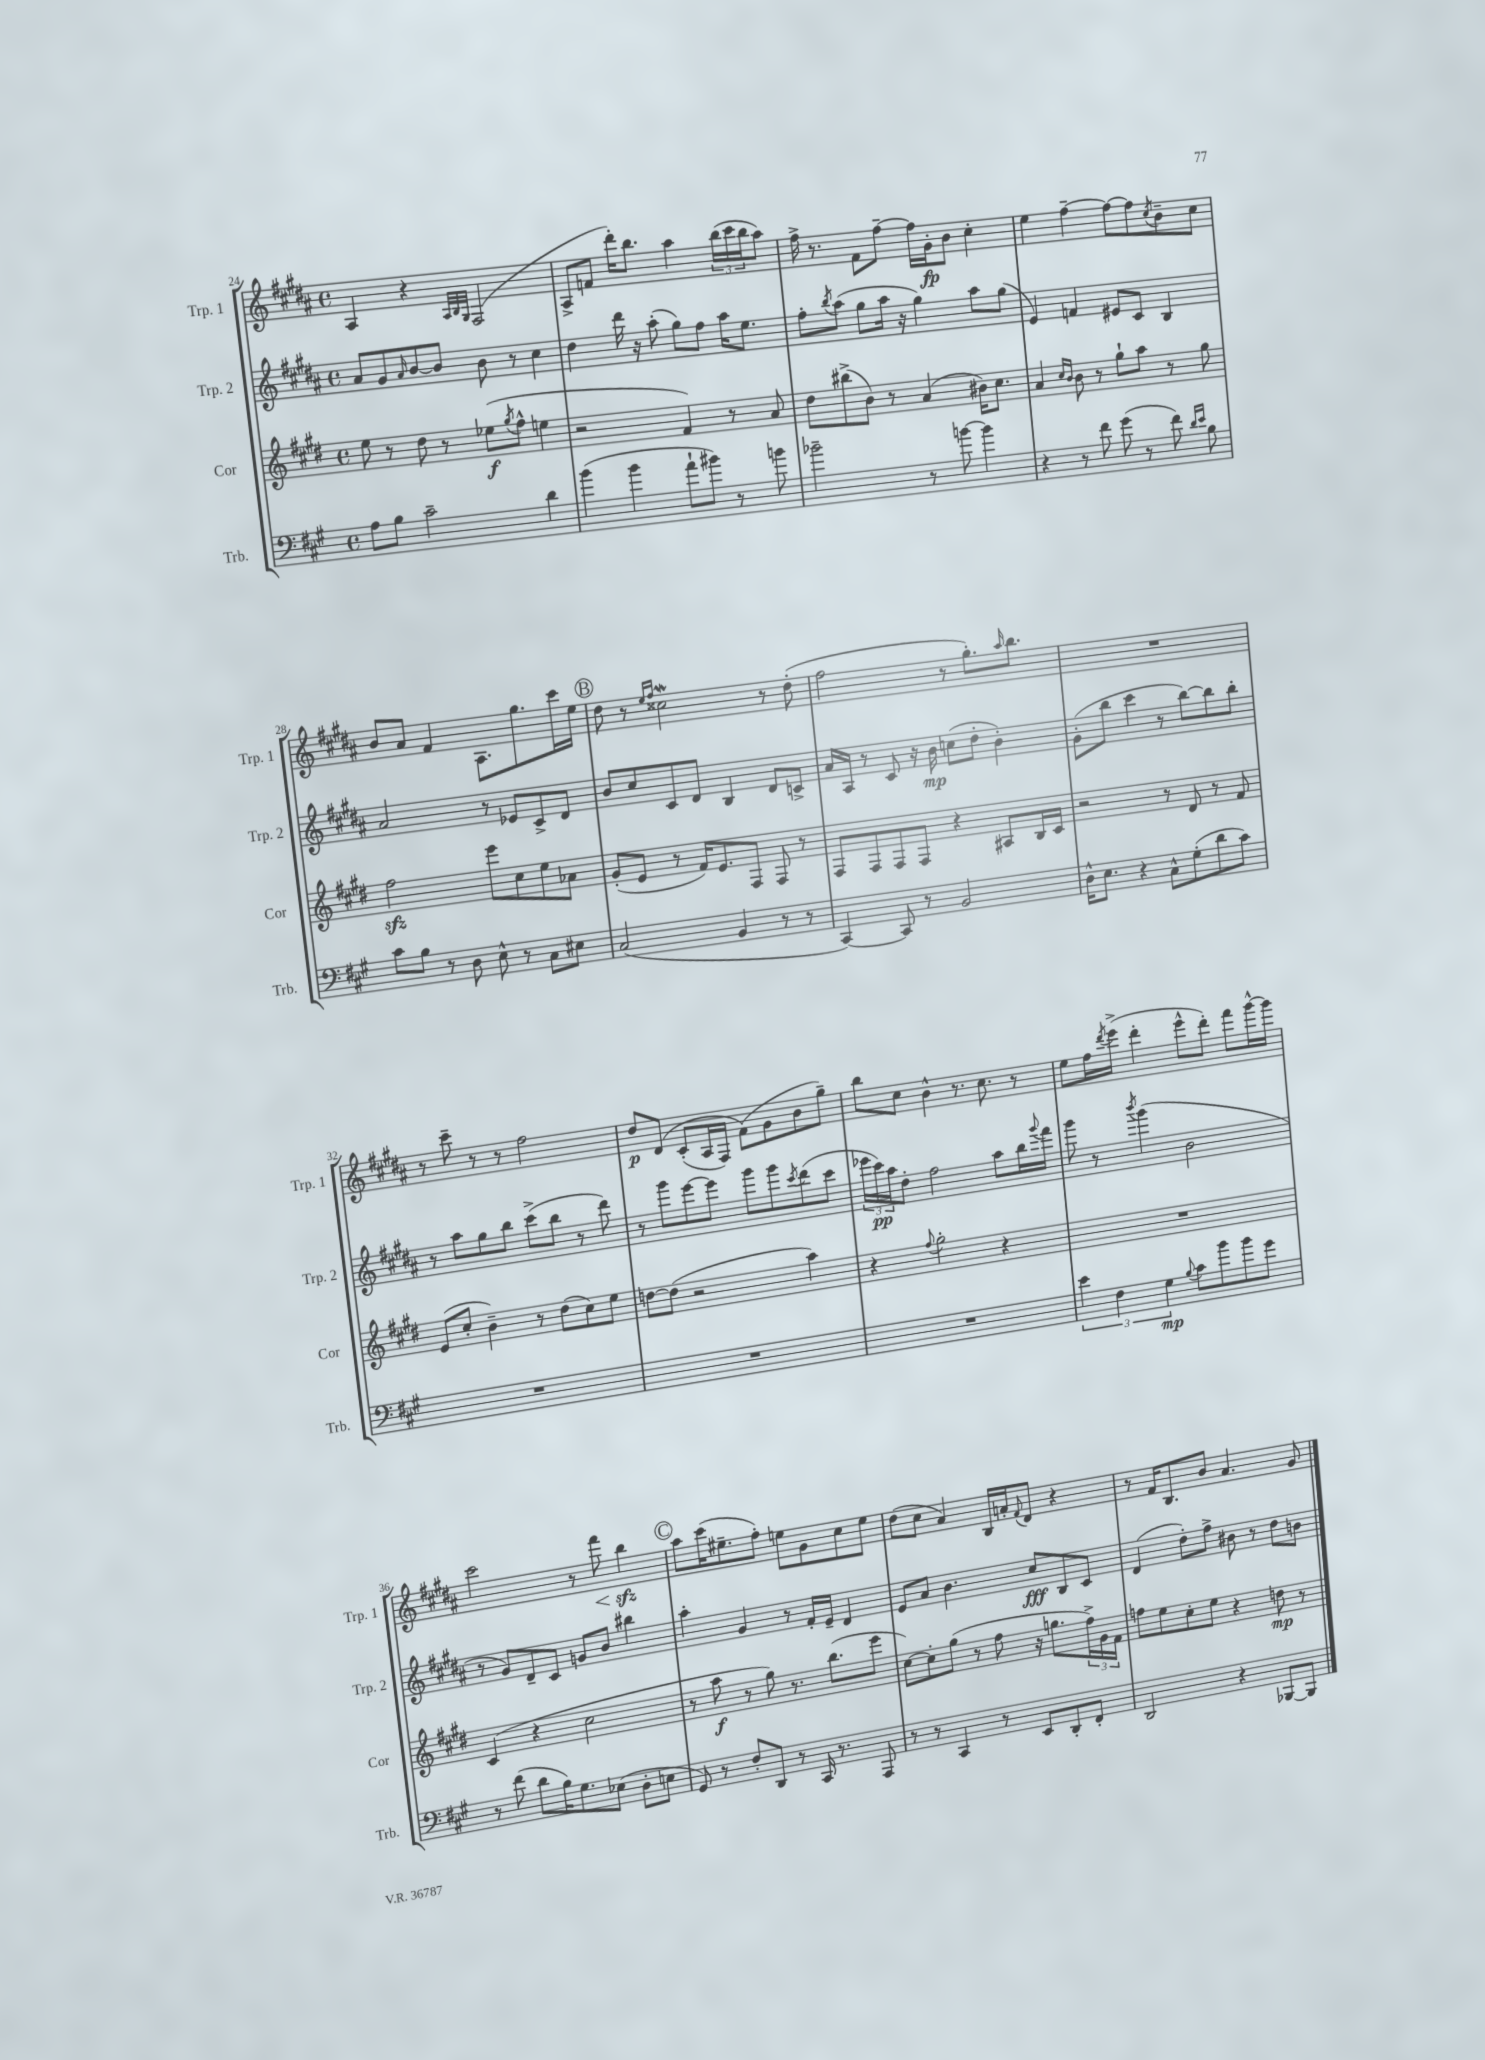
<<
\new StaffGroup <<
\new Staff = "s0" \with { instrumentName = "Trp. 1" shortInstrumentName = "Trp. 1" } {
    \clef treble \key b \major \defaultTimeSignature \time 4/4
    ais4 r4 \grace { ais32 b32 gis32 } fis2( |
    ais8-> f'8 dis'''16-.) b''8. ais''4 \tuplet 3/2 { b''16( cis'''16 b''16 } ais''8) |
    fis''16-> r8. fis'8 fis''8~-- fis''16 gis'16-.\fp b'8 cis''4-. |
    e''4 fis''4~-- fis''8~ fis''8 \acciaccatura { cis''8 } b'8-- cis''8 |
    b'8 ais'8 fis'4 ais8. gis''8. cis'''16 e''16 |
    \mark \markup { \circle "B" } dis''8 r8 \grace { e''16 fis''16 } cisis''2\mordent r8 dis''8-.( |
    fis''2 r8 gis''8.-.) \grace { ais''16 } b''8. |
    R1 |
    r8 cis'''8-- r8 r8 fis''2 |
    dis''8\p dis'8\( cis'8-.( ais16 fis16) fis'8(\) gis'8 b'8 gis''8--) |
    b''8 cis''8 b'4-^ r8. cis''8. r8 |
    e''8 fis''16 \acciaccatura { dis'''8 } e'''16->( dis'''4-. e'''8-^ dis'''8-.) fis'''8 gis'''16~-^ gis'''16 |
    cis'''2 r8 fis'''8\< b''4\sfz\! |
    \mark \markup { \circle "C" } ais''8 cis'''16( eis''8.-- fis''8-.) e''8 gis'8 cis''8 e''8 |
    dis''8( cis''8 ais'4) b16 a'16-. \appoggiatura { fis'8 } dis'8 r4 |
    r8 fis'16 b8. b'8 ais'4. gis'8 \bar "|." |
}
\new Staff = "s1" \with { instrumentName = "Trp. 2" shortInstrumentName = "Trp. 2" } {
    \clef treble \key b \major \defaultTimeSignature \time 4/4
    ais'8 gis'8 \grace { ais'16 } b'8~ b'8 b'8 r8 cis''4 |
    dis''4 dis'''16 r16 ais''8-.( gis''8) fis''8 ais''16 e''8. |
    fis''8-. \acciaccatura { b''8 } ais''8( gis''8 ais''16 r16 gis''4) ais''8 gis''8( |
    e'4) f'4 eis'8 cis'8 b4 |
    ais'2 r8 ees'8 cis'8-> dis'8 |
    \mark \markup { \circle "B" } b'8 cis''8 cis'8 dis'8 b4 dis'8 c'8-> |
    ais'16 ais16 r8 cis'8 r16 b'16\mp c''8( dis''8-. b'4-.) |
    gis'8-.( b''8 cis'''4 r8 b''8~) b''8 b''8-. |
    r8 ais''8 gis''8 b''8 cis'''8->( b''8 r8 dis'''8) |
    r8 gis'''8 e'''8~ e'''8 gis'''8 gis'''8 \acciaccatura { cis'''8 } dis'''8( cis'''8 |
    \tuplet 3/2 { ees'''16 cis'''16\pp) ais''16 } dis''8-. fis''2 ais''8 b''16 \appoggiatura { gis'''8 } fis'''16 |
    gis'''8 r8 \acciaccatura { b'''8 } gis'''4( b'2 |
    r8 gis'8) dis'8-- cis'8 g'8 b'8 bis''4 |
    \mark \markup { \circle "C" } ais''4-. gis'4 r8 fis'16-. e'16-- dis'4 |
    e'8 ais'8 b'4. cis''8\fff b8 cis'8 |
    dis'4( dis''8-.) fis''8-> bis'8 r8 dis''8 b'8 \bar "|." |
}
\new Staff = "s2" \with { instrumentName = "Cor" shortInstrumentName = "Cor" } {
    \clef treble \key e \major \defaultTimeSignature \time 4/4
    e''8 r8 dis''8 r8 ees''8\f( \acciaccatura { gis''8 } fis''8-^ e''4 |
    r2 fis'4) r8 a'8 |
    dis''8 bis''8->( b'8) r8 a'4( bis'16) cis''8. |
    a'4 \grace { cis''16 b'16 } b'8 r8 gis''8-! a''8 r8 gis''8 |
    fis''2\sfz e'''8 cis''8 e''8 aes'8 |
    \mark \markup { \circle "B" } gis'8-.( e'8 r8 fis'16) e'8. fis8 fis8 r8 |
    fis8 fis8 fis8 fis8 r4 ais8 b16 cis'16 |
    r2 r8 dis'8 r8 fis'8 |
    e'8( cis''8-. b'4--) r8 dis''8( cis''8) e''8 |
    d''8~ d''8( r2 a''4) |
    r4 \appoggiatura { fis''8 } gis''2-. r4 |
    R1 |
    cis'4( r4 cis''2 |
    \mark \markup { \circle "C" } r8 a''8\f r8 gis''8) r8. b''8.( e'''8 |
    cis''8~) cis''8-. gis''8( r8 fis''8 r16 g''8. \tuplet 3/2 { fis''16->) gis'16 fis'16 } |
    f''8 e''8 cis''8-. e''8 r4 d''8\mp r8 \bar "|." |
}
\new Staff = "s3" \with { instrumentName = "Trb." shortInstrumentName = "Trb." } {
    \clef bass \key a \major \defaultTimeSignature \time 4/4
    a8 b8 cis'2-- d'4 |
    b'4( b'4 a'8-! bis'8) r8 b'8 |
    bes'2-- r8 b'8~ b'4 |
    r4 r8 fis'8 gis'8( r8 fis'8) \grace { d'16 e'16 } b8 |
    cis'8 b8 r8 d8 e8-^ r8 cis8 eis8 |
    \mark \markup { \circle "B" } cis2( b,4 r8 r8 |
    cis,4~) cis,8 r8 b,2 |
    d16-^ e8. r4 cis8-^ gis8-.( d'8 cis'8) |
    R1 |
    R1 |
    R1 |
    \tuplet 3/2 { e'4 fis4 gis4\mp } \appoggiatura { b8 } cis'8 b'8 b'8 gis'8 |
    r8 fis'8( d'8 b16) gis8. ees8( d8-. e8 |
    \mark \markup { \circle "C" } gis,8) r8 fis8-. d,8 r8 cis,16 r8. a,,8 |
    r8 r8 cis,4 r8 e,8 d,8-. fis,8-. |
    d,2 r4 bes,,8~ bes,,8 \bar "|." |
}
>>
>>
\layout { \context { \Score currentBarNumber = #24 } }
